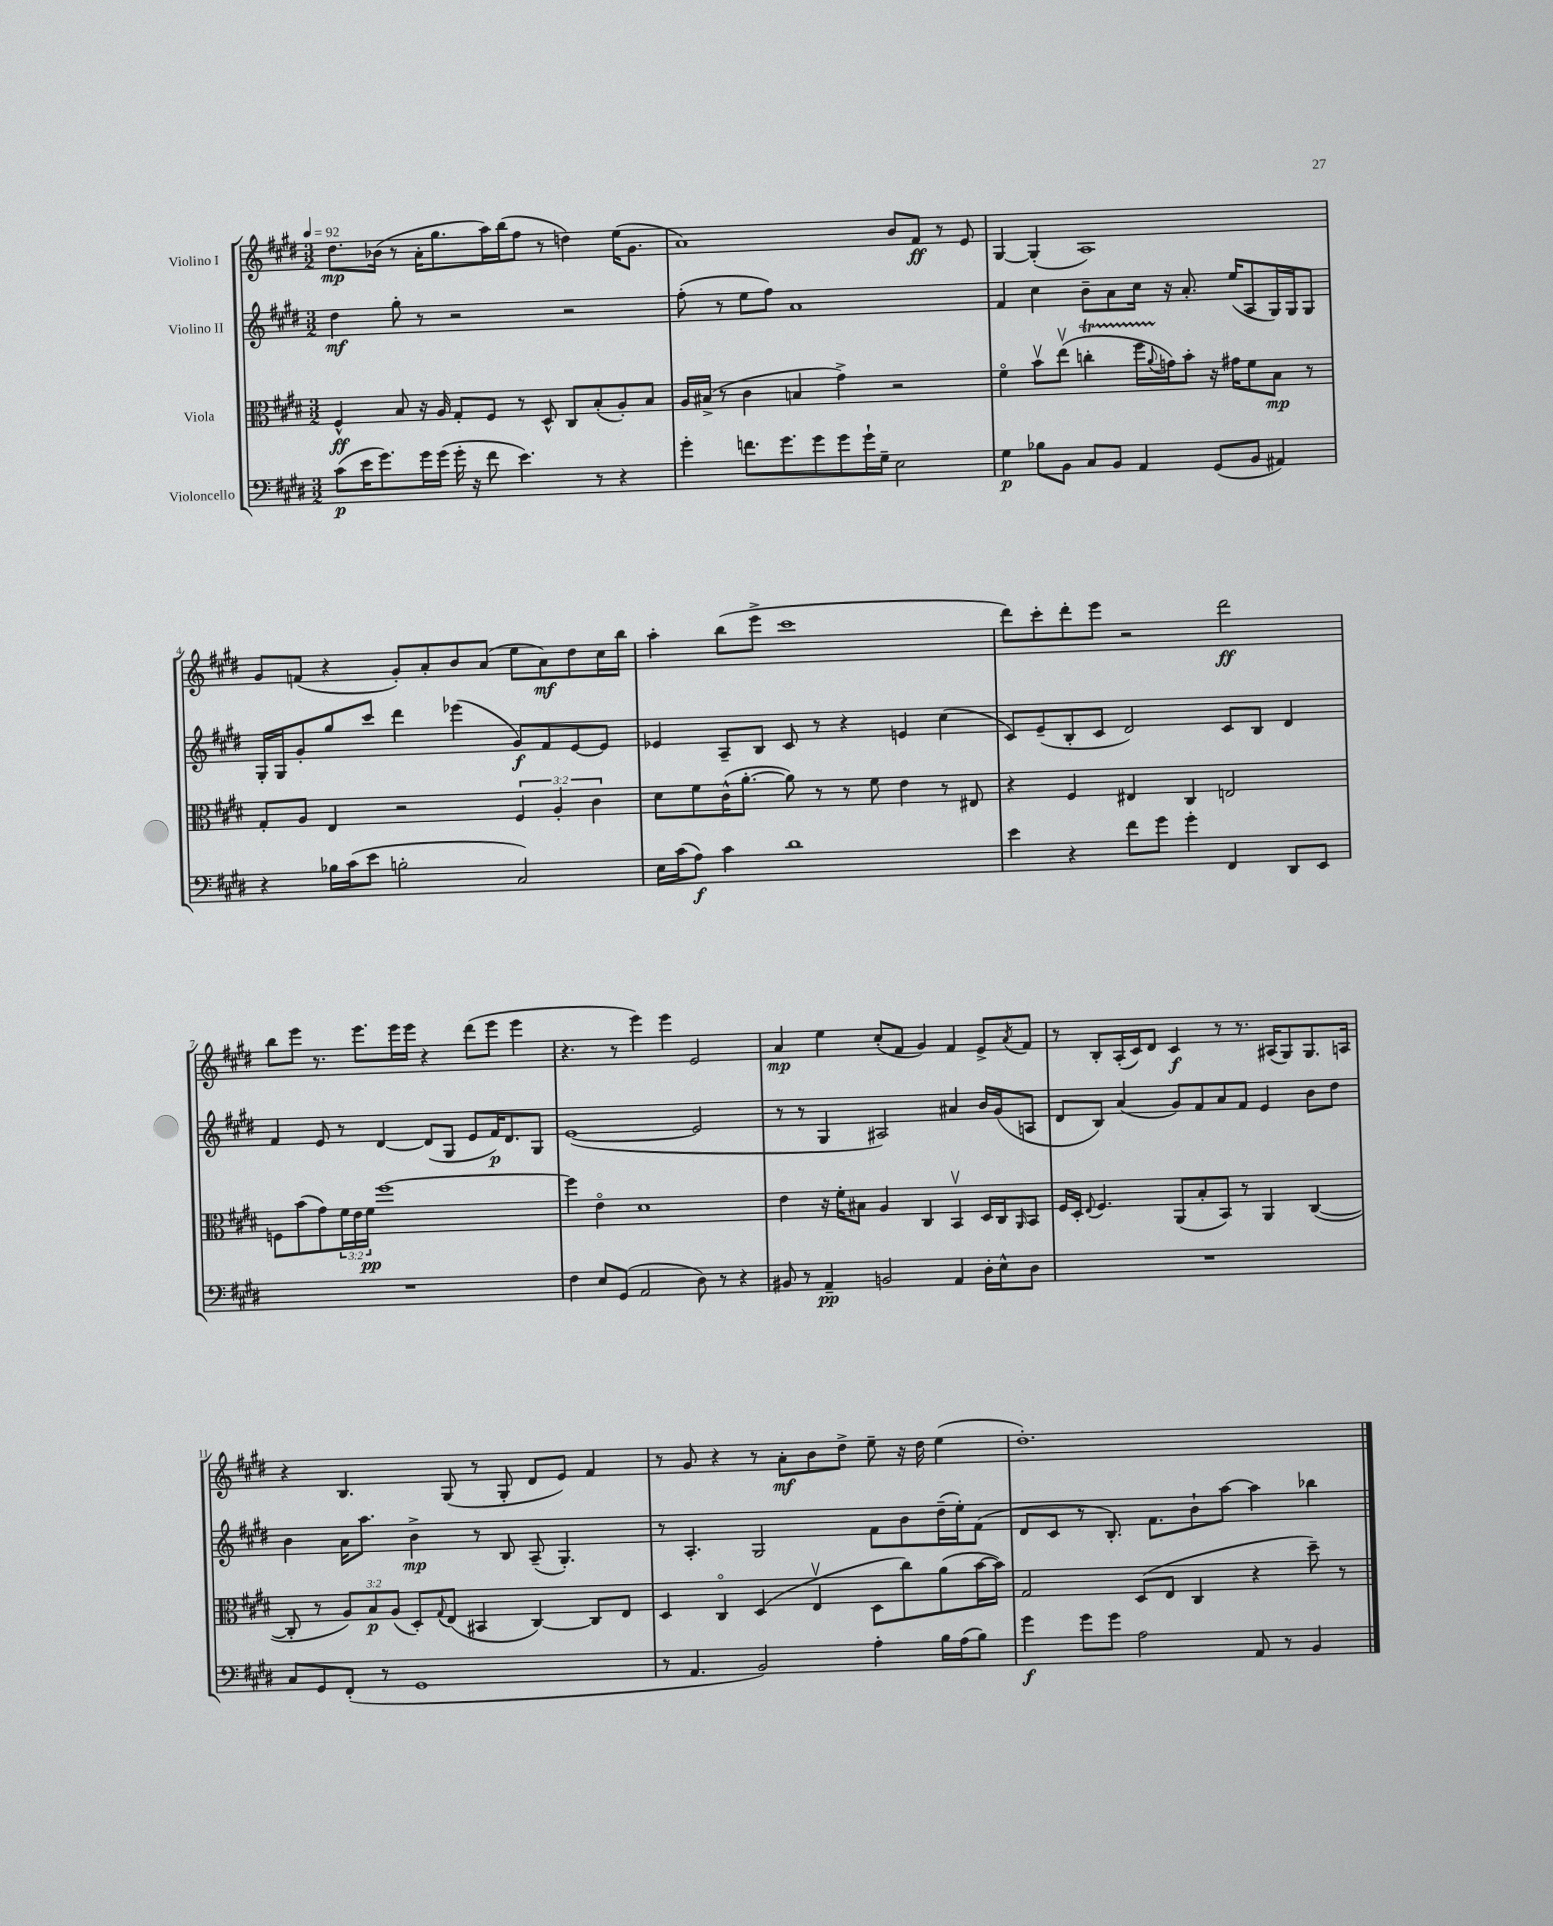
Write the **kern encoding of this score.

**kern	**kern	**kern	**kern
*staff4	*staff3	*staff2	*staff1
*clefF4	*clefC3	*clefG2	*clefG2
*k[f#c#g#d#]	*k[f#c#g#d#]	*k[f#c#g#d#]	*k[f#c#g#d#]
*M3/2	*M3/2	*M3/2	*M3/2
*MM92	*MM92	*MM92	*MM92
(8c#\L	4F#^^/	4dd#\	8.dd#\L
16e\K	.	.	.
8.g#\)	.	.	(16b-\Jk
.	8B/	8gg#'\	8r
16g#\L	16r	8r	16a'\LK
(16g#\JJ	16A/	.	8.gg#\
16g#'\	8G#'/L	2r	.
16r	.	.	.
8f#\	8F#/J	.	16aa\L)
.	.	.	(16bb\J
4.e\)	8r	.	8ff#\J
.	8D#^^/	.	8r
.	8C#/L	2r	4dd\)
8r	(8B'/	.	.
4r	8A'/)	.	(16ee\LK
.	.	.	8.g#\J
.	8B/J	.	.
=	=	=	=
4g#'\	16A/LL	(8ff#'\	1a)
.	(16B#^/JJ	.	.
.	8r	8r	.
8.f\L	4c#\	8ee\L	.
.	.	8ff#\J)	.
8.g#\	.	.	.
.	4B/	1a	.
8g#\	.	.	.
8g#\	4g#^\)	.	.
16g#`\L	.	.	.
16G#~\JJ	.	.	.
2E\	2r	.	8b/L
.	.	.	8f#/J
.	.	.	8r
.	.	.	8e/
=	=	=	=
4G#\	4f#o\	4f#/	[4G#/
8B-\L	8bv\L	4cc#\	(4G#'/]
8BB\J	(8eev\J	.	.
8C#/L	4cc'\	8b~\L	1A)
8BB/J	.	8a\	.
4AA/	16ff#\LL	16cc#\Jk	.
.	8qqa/	.	.
.	16g\J)	16r	.
.	8b'\J	8.a'/	.
(8GG#/L	16r	.	.
.	16g#\LK	(16ee/LK	.
8BB/J	8f#\	8A/	.
4AA#/)	8B\J	16G#/L)	.
.	.	16G#/J	.
.	8r	8G#/J	.
=	=	=	=
4r	8G#'/L	16G#'/LL	8g#/L
.	.	16G#/J	.
.	8A/J	8g#'/	(8f/J
16B-\LL	4E/	8gg#/	4r
(16c#\J	.	.	.
8e\J	.	8ccc#/J	.
2B'\	2r	4ddd#\	8g#'/L)
.	.	.	8a'/
.	.	(4eee-\	8b/
.	.	.	(8a/J
2C#/)	6F#/	8g#/L)	8ee\L
.	.	8f#/	8a\)
.	6A'/	.	.
.	.	[8e/	8dd#\
.	6c#\	.	.
.	.	8e/]J	16cc#\L
.	.	.	16bb\JJ
=	=	=	=
16E\LL	8d#\L	4e-/	4aa'\
(16c#\J	.	.	.
8A\J)	8f#\	.	.
4c#\	(16c#^^\K	8A~/L	(8bb\L
.	[8.a'\J	.	.
.	.	8B/J	8eee^\J
1d#	8a\])	8c#/	1ccc#
.	8r	8r	.
.	8r	4r	.
.	8f#\	.	.
.	4e\	4e/	.
.	8r	(4cc#\	.
.	8E#/	.	.
=	=	=	=
4e\	4r	8c#/L)	8ddd#\L)
.	.	(8e~/	8ccc#'\
4r	4F#/	8B'/	8ddd#'\
.	.	8c#/J	8eee\J
8f#\L	4E#/	2d#/)	2r
8g#\J	.	.	.
4g#'\	4C#/	.	.
4FF#/	2E/	8c#/L	2ddd#\
.	.	8B/J	.
8DD#/L	.	4d#/	.
8EE/J	.	.	.
=	=	=	=
1.r	8F\L	4f#/	8bb\L
.	(8b\	.	8eee\J
.	8g#\)	8e/	8.r
.	24f#\L	8r	.
.	24e\	.	.
.	.	.	8.eee\L
.	24f#\JJ	.	.
.	[1ff#	[4d#/	.
.	.	.	16eee\L
.	.	.	16eee\JJ
.	.	(8d#/]L	4r
.	.	8G#/J	.
.	.	8e/L	(8ddd#\L
.	.	16f#/K)	8eee\J
.	.	8.d#/	.
.	.	.	4eee\
.	.	8G#/J	.
=	=	=	=
4F#\	4ff#\]	([1e	4.r
8E/L	4eo\	.	.
(8GG#/J	.	.	8r
2AA/	1d#	.	4eee\)
.	.	.	4eee\
8D#\)	.	2e/]	2e/
8r	.	.	.
4r	.	.	.
=	=	=	=
8BB#/	4e\	8r	4a/
8r	.	8r	.
4AA~/	16r	4G#/	4ee\
.	16f#'\LK	.	.
.	8B#\J	.	.
2BB/	4A/	2A#/)	(8cc#'/L
.	.	.	8f#/J
.	4C#/	.	4g#/)
4AA/	4BBv/	4a#/	4f#/
16D#'\LL	16D#/LL	16b/LL	8e^/L
16E^^\J	16C#/J	(16g#/J	.
.	16qqAA/	.	8qa/
8D#\J	8BB/J	8A/J	8f#/J
=	=	=	=
1.r	16F#/LL	8d#/L	8r
.	16D#'/JJ	.	.
.	8qqE/	.	.
.	4.F#/	8B/J)	8B'/L
.	.	(4a/	(16A'/L
.	.	.	16c#/J)
.	.	.	8d#/J
.	(8AA/L	8g#/L)	4c#/
.	8B'/	8f#/	.
.	8BB/J)	8a/	8r
.	8r	8f#/J	8.r
.	4AA/	4e/	.
.	.	.	(16A#/LK
.	.	.	8G#/)
.	([4C#/	8b\L	8.G#/
.	.	8dd#\J	.
.	.	.	16A/Jk
=	=	=	=
8C#/L	8C#'/]	4b\	4r
8GG#/	8r	.	.
(8FF#'/J	12A/L)	16a\LK	4.B/
.	.	8.aa\J	.
.	12B/	.	.
8r	.	.	.
.	(12A/J	.	.
1GG#	8D#'/L)	4b^\	.
.	8qqG#/	.	.
.	(8E/J	.	(8G#/
.	4BB#/	8r	8r
.	.	8B/	8G#'/
.	[4C#/)	(8A~/	8d#/L
.	.	4.G#'/)	8e/J)
.	8C#/]L	.	4f#/
.	8E/J	.	.
=	=	=	=
8r	4D#/	8r	8r
4.AA/	.	4.A'/	8g#/
.	4C#o/	.	4r
2BB/)	(4D#/	2G#/	8r
.	.	.	8a'\L
.	4Ev/	.	8b\
.	.	.	8dd#^\J
4A'\	8D#\L	8f#\L	8ee~\
.	8cc#\)	8b\	16r
.	.	.	16dd#\
16B\LL	(8a\	(16dd#~\L	(4ee\
(16A\J	.	16ee'\J)	.
8B\J)	[16b\L	(8f#\J	.
.	16b\]JJ)	.	.
=	=	=	=
4g#\	2G#/	8d#/L	1.dd#')
.	.	8c#/J	.
8g#\L	.	8r	.
8g#\J	.	8.B'/)	.
2A\	(8D#/L	.	.
.	.	8.f#\L	.
.	8E/J	.	.
.	4C#/	8b`\	.
.	.	[8aa\J	.
8AA/	4r	4aa\]	.
8r	.	.	.
4BB/	8dd#~\)	4bb-\	.
.	8r	.	.
==	==	==	==
*-	*-	*-	*-
